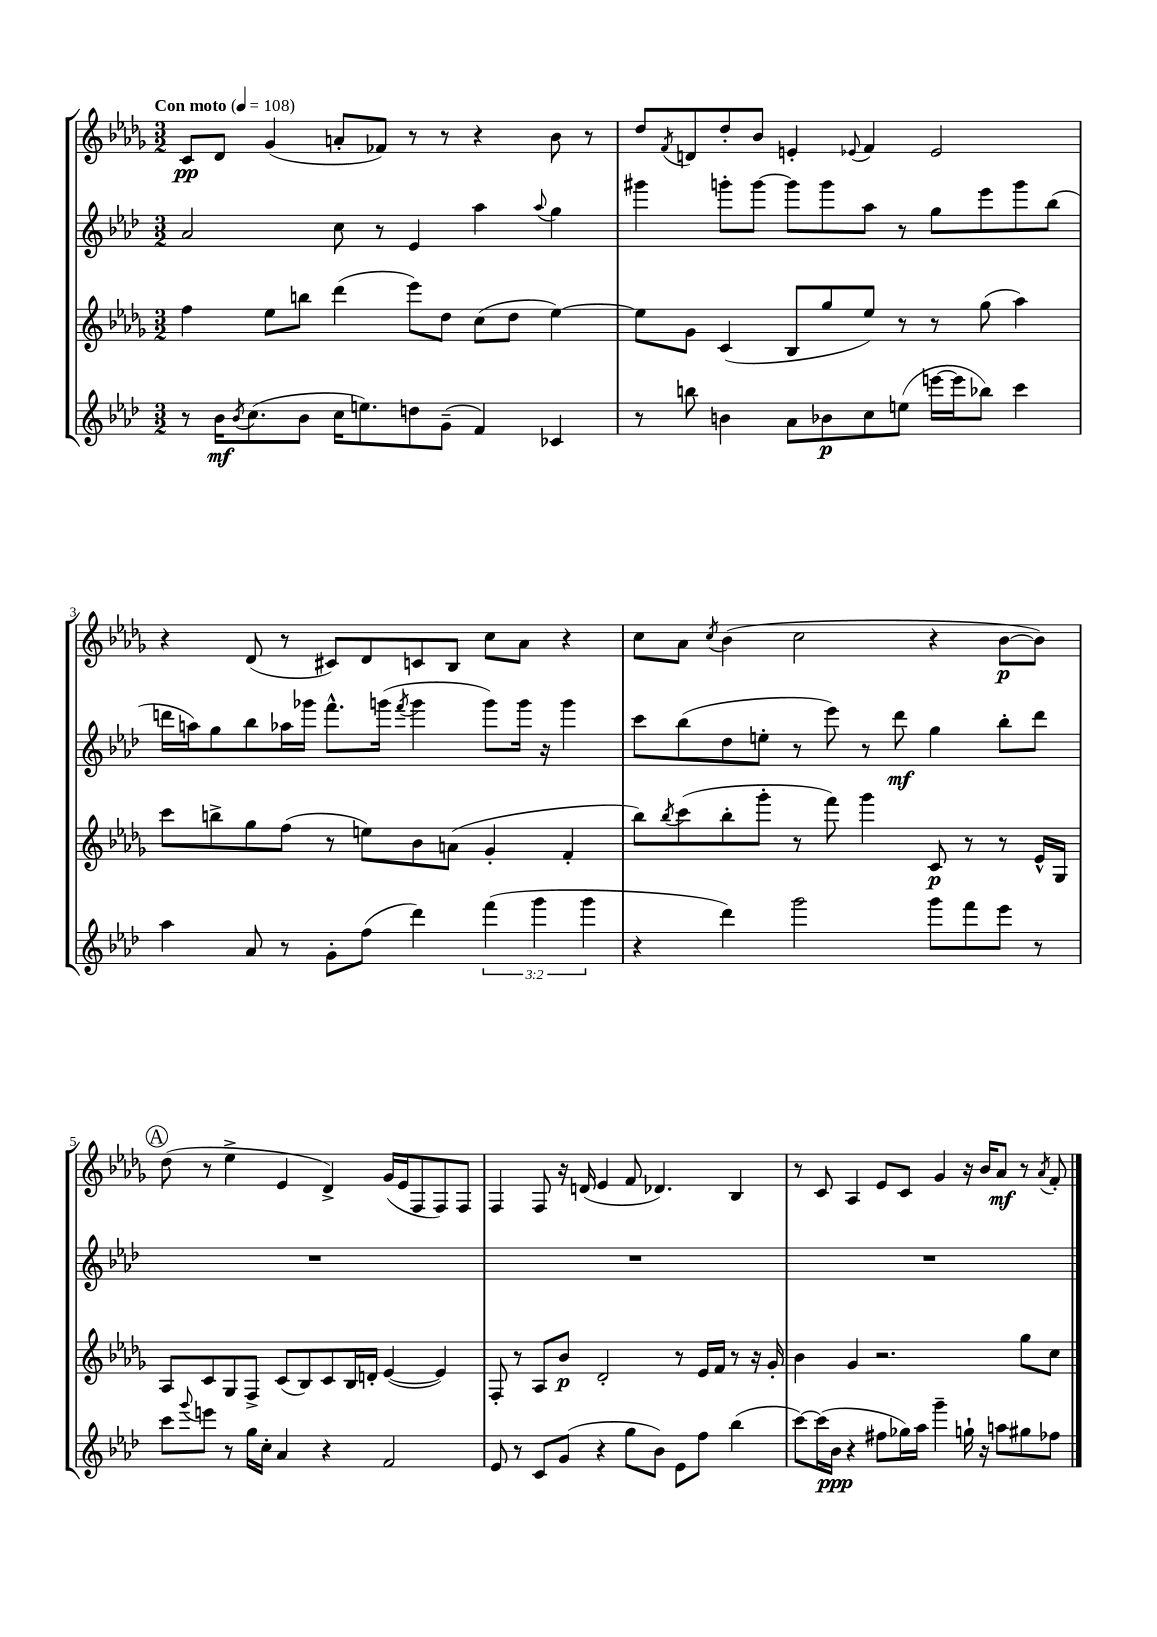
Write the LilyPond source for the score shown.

<<
\new StaffGroup <<
\new Staff = "s0" {
    \clef treble \key des \major \numericTimeSignature \time 3/2 \tempo "Con moto" 4 = 108
    c'8\pp des'8 ges'4( a'8-. fes'8) r8 r8 r4 bes'8 r8 |
    des''8 \acciaccatura { f'8 } d'8 des''8-. bes'8 e'4-. \appoggiatura { ees'8 } f'4 ees'2 |
    r4 des'8( r8 cis'8) des'8 c'8 bes8 c''8 aes'8 r4 |
    c''8 aes'8 \acciaccatura { c''8 } bes'4( c''2 r4 bes'8~\p bes'8) |
    \mark \markup { \circle "A" } des''8( r8 ees''4-> ees'4 des'4->) ges'16( ees'16 f8 f8) f8 |
    f4 f8 r16 d'16( ees'4 f'8 des'4.) bes4 |
    r8 c'8 aes4 ees'8 c'8 ges'4 r16 bes'16 aes'8\mf r8 \acciaccatura { aes'8 } f'8-. \bar "|." |
}
\new Staff = "s1" {
    \clef treble \key aes \major \numericTimeSignature \time 3/2
    aes'2 c''8 r8 ees'4 aes''4 \appoggiatura { aes''8 } g''4 |
    gis'''4 g'''8-. g'''8~ g'''8 g'''8 aes''8 r8 g''8 ees'''8 g'''8 bes''8( |
    d'''16 a''16) g''8 bes''8 aes''16 ges'''16 f'''8.-^ g'''16( \acciaccatura { f'''8 } g'''4 g'''8) g'''16 r16 g'''4 |
    c'''8 bes''8( des''8 e''8-. r8 ees'''8) r8 des'''8\mf g''4 bes''8-. des'''8 |
    \mark \markup { \circle "A" } R1. |
    R1. |
    R1. \bar "|." |
}
\new Staff = "s2" {
    \clef treble \key des \major \numericTimeSignature \time 3/2
    f''4 ees''8 b''8 des'''4( ees'''8) des''8 c''8( des''8 ees''4~) |
    ees''8 ges'8 c'4( bes8 ges''8 ees''8) r8 r8 ges''8( aes''4) |
    c'''8 b''8-> ges''8 f''8( r8 e''8) bes'8 a'8( ges'4-. f'4-. |
    bes''8) \acciaccatura { bes''8 } c'''8( bes''8-. ges'''8-. r8 f'''8) ges'''4 c'8\p r8 r8 ees'16-^ ges16 |
    \mark \markup { \circle "A" } aes8 c'8 ges8 f8-> c'8( bes8) c'8 bes16 d'16-. ees'4~( ees'4) |
    f8-. r8 aes8 bes'8\p des'2-. r8 ees'16 f'16 r8 r16 ges'16-. |
    bes'4 ges'4 r2. ges''8 c''8 \bar "|." |
}
\new Staff = "s3" {
    \clef treble \key aes \major \numericTimeSignature \time 3/2 \override Staff.TupletNumber.text = #tuplet-number::calc-fraction-text
    r8 bes'16\mf \acciaccatura { bes'8 } c''8.( bes'8 c''16 e''8.) d''8 g'8--( f'4) ces'4 |
    r8 b''8 b'4 aes'8 bes'8\p c''8 e''8( e'''16~ e'''16 bes''8) c'''4 |
    aes''4 aes'8 r8 g'8-. f''8( des'''4) \tuplet 3/2 { f'''4( g'''4 g'''4 } |
    r4 des'''4) g'''2 g'''8 f'''8 ees'''8 r8 |
    \mark \markup { \circle "A" } c'''8 \appoggiatura { g'''8 } e'''8 r8 g''16 c''16-. aes'4 r4 f'2 |
    ees'8 r8 c'8 g'8( r4 g''8 bes'8) ees'8 f''8 bes''4( |
    c'''8~) c'''16( bes'16\ppp r4 fis''8 ges''16) aes''16 g'''4-- g''16-! r16 a''8 gis''8 fes''8 \bar "|." |
}
>>
>>
